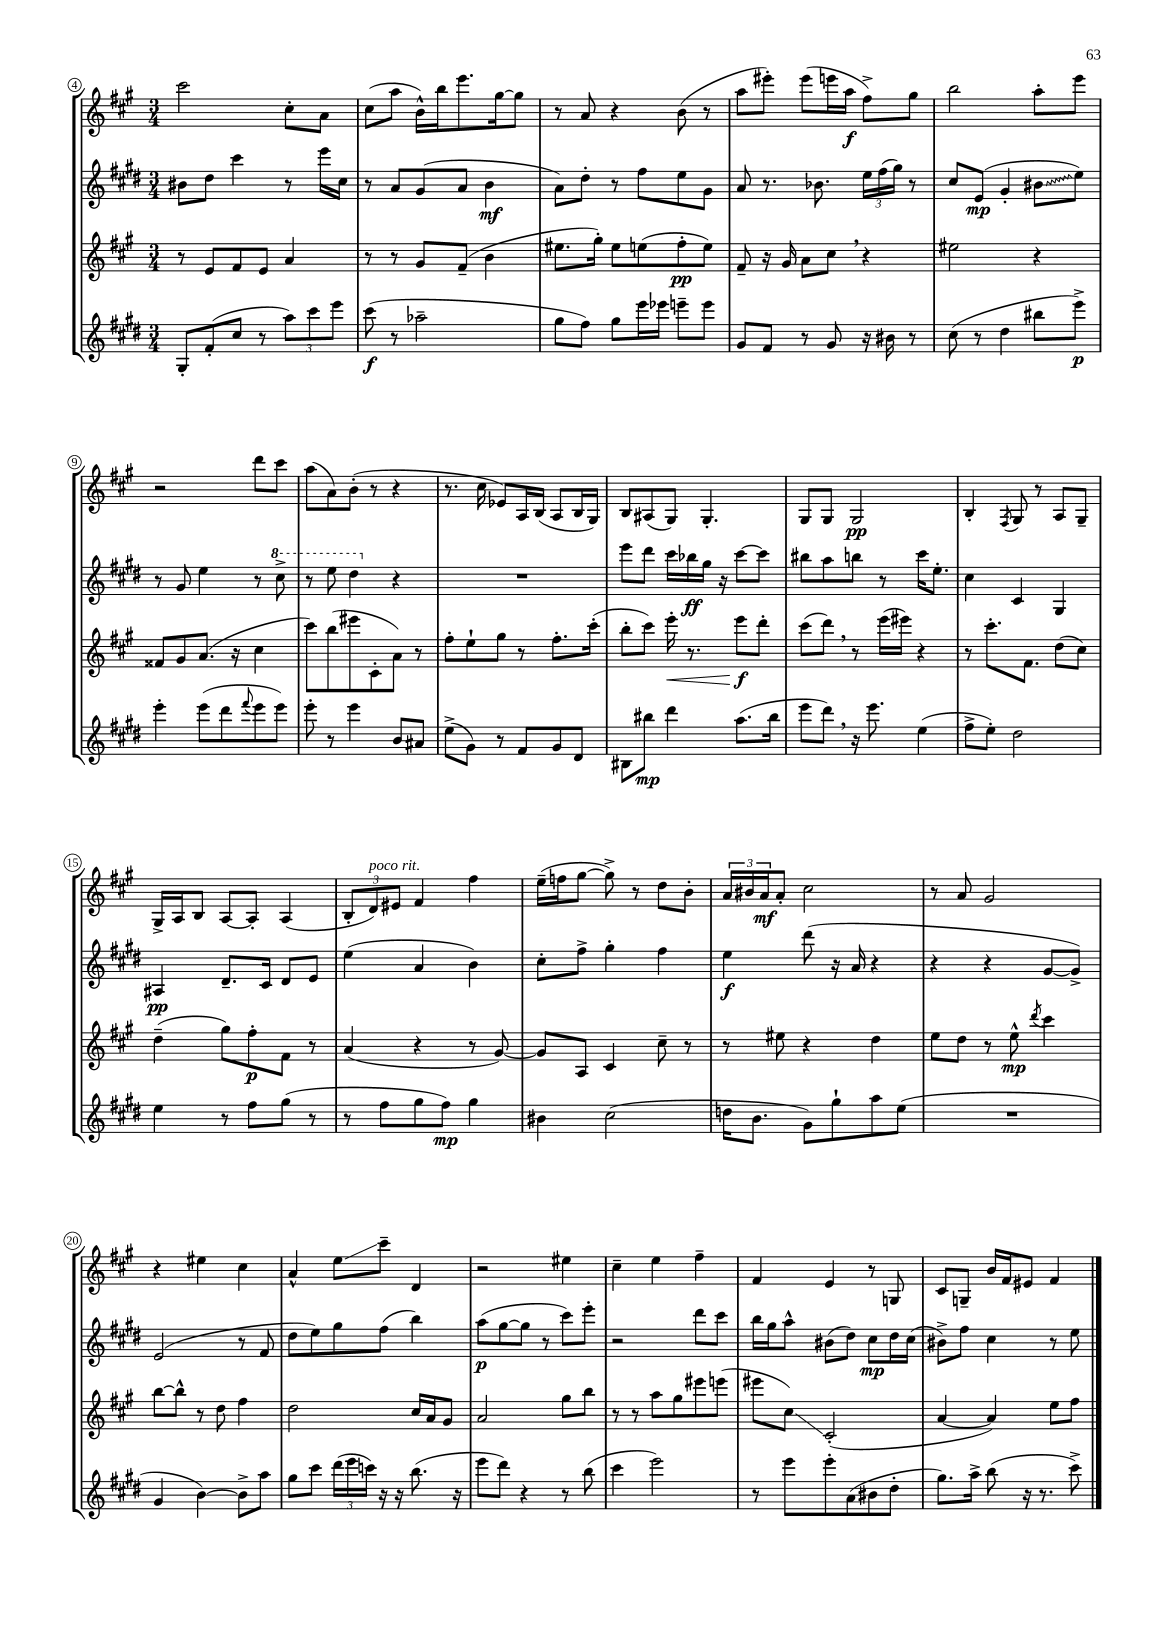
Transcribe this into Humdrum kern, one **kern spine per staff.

**kern	**kern	**kern	**kern
*staff4	*staff3	*staff2	*staff1
*clefG2	*clefG2	*clefG2	*clefG2
*k[f#c#g#d#]	*k[f#c#g#]	*k[f#c#g#d#]	*k[f#c#g#]
*M3/4	*M3/4	*M3/4	*M3/4
8G#'	8r	8b#	2ccc#
(8f#'	8e	8dd#	.
8cc#	8f#	4ccc#	.
8r	8e	.	.
12aa)	4a	8r	8cc#'
12ccc#	.	.	.
.	.	16eee	8a
12eee	.	.	.
.	.	16cc#	.
=	=	=	=
(8ccc#	8r	8r	(8cc#
8r	8r	8a	8aa
2aa-~	8g#	(8g#	16b^^)
.	.	.	16bb
.	(8f#~	8a	8.eee
.	4b	4b	.
.	.	.	[16gg#
.	.	.	8gg#]
=	=	=	=
8gg#	8.ee#	8a)	8r
8ff#)	.	8dd#'	8a
.	16gg#')	.	.
8gg#	8ee#	8r	4r
16eee	(8ee	8ff#	.
16eee-	.	.	.
8eee~	8ff#'	8ee	(8b
8eee	8ee)	8g#	8r
=	=	=	=
8g#	8f#~	8a	8aa
8f#	16r	8.r	8eee#')
.	16g#	.	.
8r	8a	.	(8eee#
.	.	8.b-	.
8g#	8cc#	.	16eee
.	.	.	16aa
16r	4r	24ee	8ff#^)
.	.	(24ff#	.
16b#	.	.	.
.	.	24gg#)	.
8r	.	8r	8gg#
=	=	=	=
(8cc#	2ee#	8cc#	2bb
8r	.	(8e	.
4dd#	.	4g#'	.
8bb#	4r	8b#	8aa'
8eee^)	.	8ee)	8eee
=	=	=	=
4eee'	8f##	8r	2r
.	8g#	8g#	.
(8eee	(8.a	4ee	.
8ddd#	.	.	.
.	16r	.	.
8qqfff#	.	.	.
8eee	4cc#	8r	8ddd
8eee)	.	8ccc#^	8ccc#
=	=	=	=
8eee'	8ccc#)	8r	(8aa
8r	(8bb	8eee	8a)
4eee	8eee#	4ddd#	(8b'
.	8c#'	.	8r
8b	8a)	4r	4r
8a#	8r	.	.
=	=	=	=
(8ee^	8ff#'	2.r	8.r
8g#)	8ee`	.	.
.	.	.	16cc#
8r	8gg#	.	8e-)
8f#	8r	.	16A
.	.	.	(16B
8g#	8.ff#'	.	8A
8d#	.	.	16B
.	(16ccc#'	.	16G#)
=	=	=	=
8B#	8bb'	8eee	8B
8bb#	8ccc#)	8ddd#	(8A#
4ddd#	16eee'	16ccc#	8G#)
.	8.r	16bb-	.
.	.	16gg#	4.G#'
.	.	16r	.
(8.aa	8eee	[8ccc#	.
.	8ddd'	8ccc#]	.
16bb#	.	.	.
=	=	=	=
8eee	(8ccc#	8bb#	8G#
8ddd#)	8ddd)	8aa	8G#
16r	8r	8bb	2G#
8.eee	.	.	.
.	(16eee	8r	.
.	16eee#)	.	.
(4ee	4r	16ccc#	.
.	.	8.ee'	.
=	=	=	=
8ff#^	8r	4cc#	4B'
8ee')	8.ccc#'	.	.
.	.	.	8qF#
2dd#	.	4c#	8G#
.	8.f#	.	.
.	.	.	8r
.	(8dd	4G#	8A
.	8cc#)	.	8G#~
=	=	=	=
4ee	(4dd~	4A#	16G#^
.	.	.	16A
.	.	.	8B
8r	8gg#)	8.d#~	[8A
8ff#	8ff#'	.	8A']
.	.	16c#	.
(8gg#	8f#	8d#	(4A
8r	8r	8e	.
=	=	=	=
8r	(4a	(4ee	12B'
.	.	.	12d)
8ff#	.	.	.
.	.	.	12e#
8gg#	4r	4a	4f#
8ff#)	.	.	.
4gg#	8r	4b)	4ff#
.	[8g#)	.	.
=	=	=	=
4b#	8g#]	8cc#'	(16ee~
.	.	.	16ff
.	8A	8ff#^	[8gg#
(2cc#	4c#	4gg#'	8gg#^])
.	.	.	8r
.	8cc#~	4ff#	8dd
.	8r	.	8b'
=	=	=	=
16dd	8r	4ee	24a
.	.	.	24b#
8.b	.	.	.
.	.	.	24a
.	8ee#	.	8a'
8g#)	4r	(8ddd#	2cc#
8gg#`	.	16r	.
.	.	16a	.
8aa	4dd	4r	.
(8ee	.	.	.
=	=	=	=
2.r	8ee	4r	8r
.	8dd	.	8a
.	8r	4r	2g#
.	8ee^^	.	.
.	8qddd	.	.
.	4ccc#	[8g#	.
.	.	8g#^])	.
=	=	=	=
4g#	[8bb	(2e	4r
.	8bb^^]	.	.
[4b)	8r	.	4ee#
.	8dd	.	.
8b^]	4ff#	8r	4cc#
8aa	.	8f#	.
=	=	=	=
8gg#	2dd	8dd#	4a^^
8ccc#	.	8ee)	.
(24ddd#	.	8gg#	8ee
24eee	.	.	.
24ccc)	.	.	.
16r	.	(8ff#	8ccc#~
16r	.	.	.
(8.bb	16cc#	4bb)	4d
.	16a	.	.
.	8g#	.	.
16r	.	.	.
=	=	=	=
8eee	2a	(8aa	2r
8ddd#)	.	[8gg#	.
4r	.	8gg#]	.
.	.	8r	.
8r	8gg#	8ccc#)	4ee#
(8bb	8bb	8eee'	.
=	=	=	=
4ccc#	8r	2r	4cc#~
.	8r	.	.
2eee)	8aa	.	4ee
.	8gg#	.	.
.	8eee#	8ddd#	4ff#~
.	(8eee	8ccc#	.
=	=	=	=
8r	8eee#	16bb	4f#
.	.	16gg#	.
8eee	8cc#)	8aa^^	.
8eee'	(2c#'	(8b#	4e
(8a	.	8dd#)	.
8b#	.	8cc#	8r
8dd#'	.	16dd#	8G
.	.	(16cc#	.
=	=	=	=
8.gg#)	[4a	8b#^)	8c#
.	.	8ff#	8G~
16aa^	.	.	.
(8bb	4a])	4cc#	16b
.	.	.	16f#
16r	.	.	8e#
8.r	.	.	.
.	8ee	8r	4f#
8ccc#^)	8ff#	8ee	.
==	==	==	==
*-	*-	*-	*-
